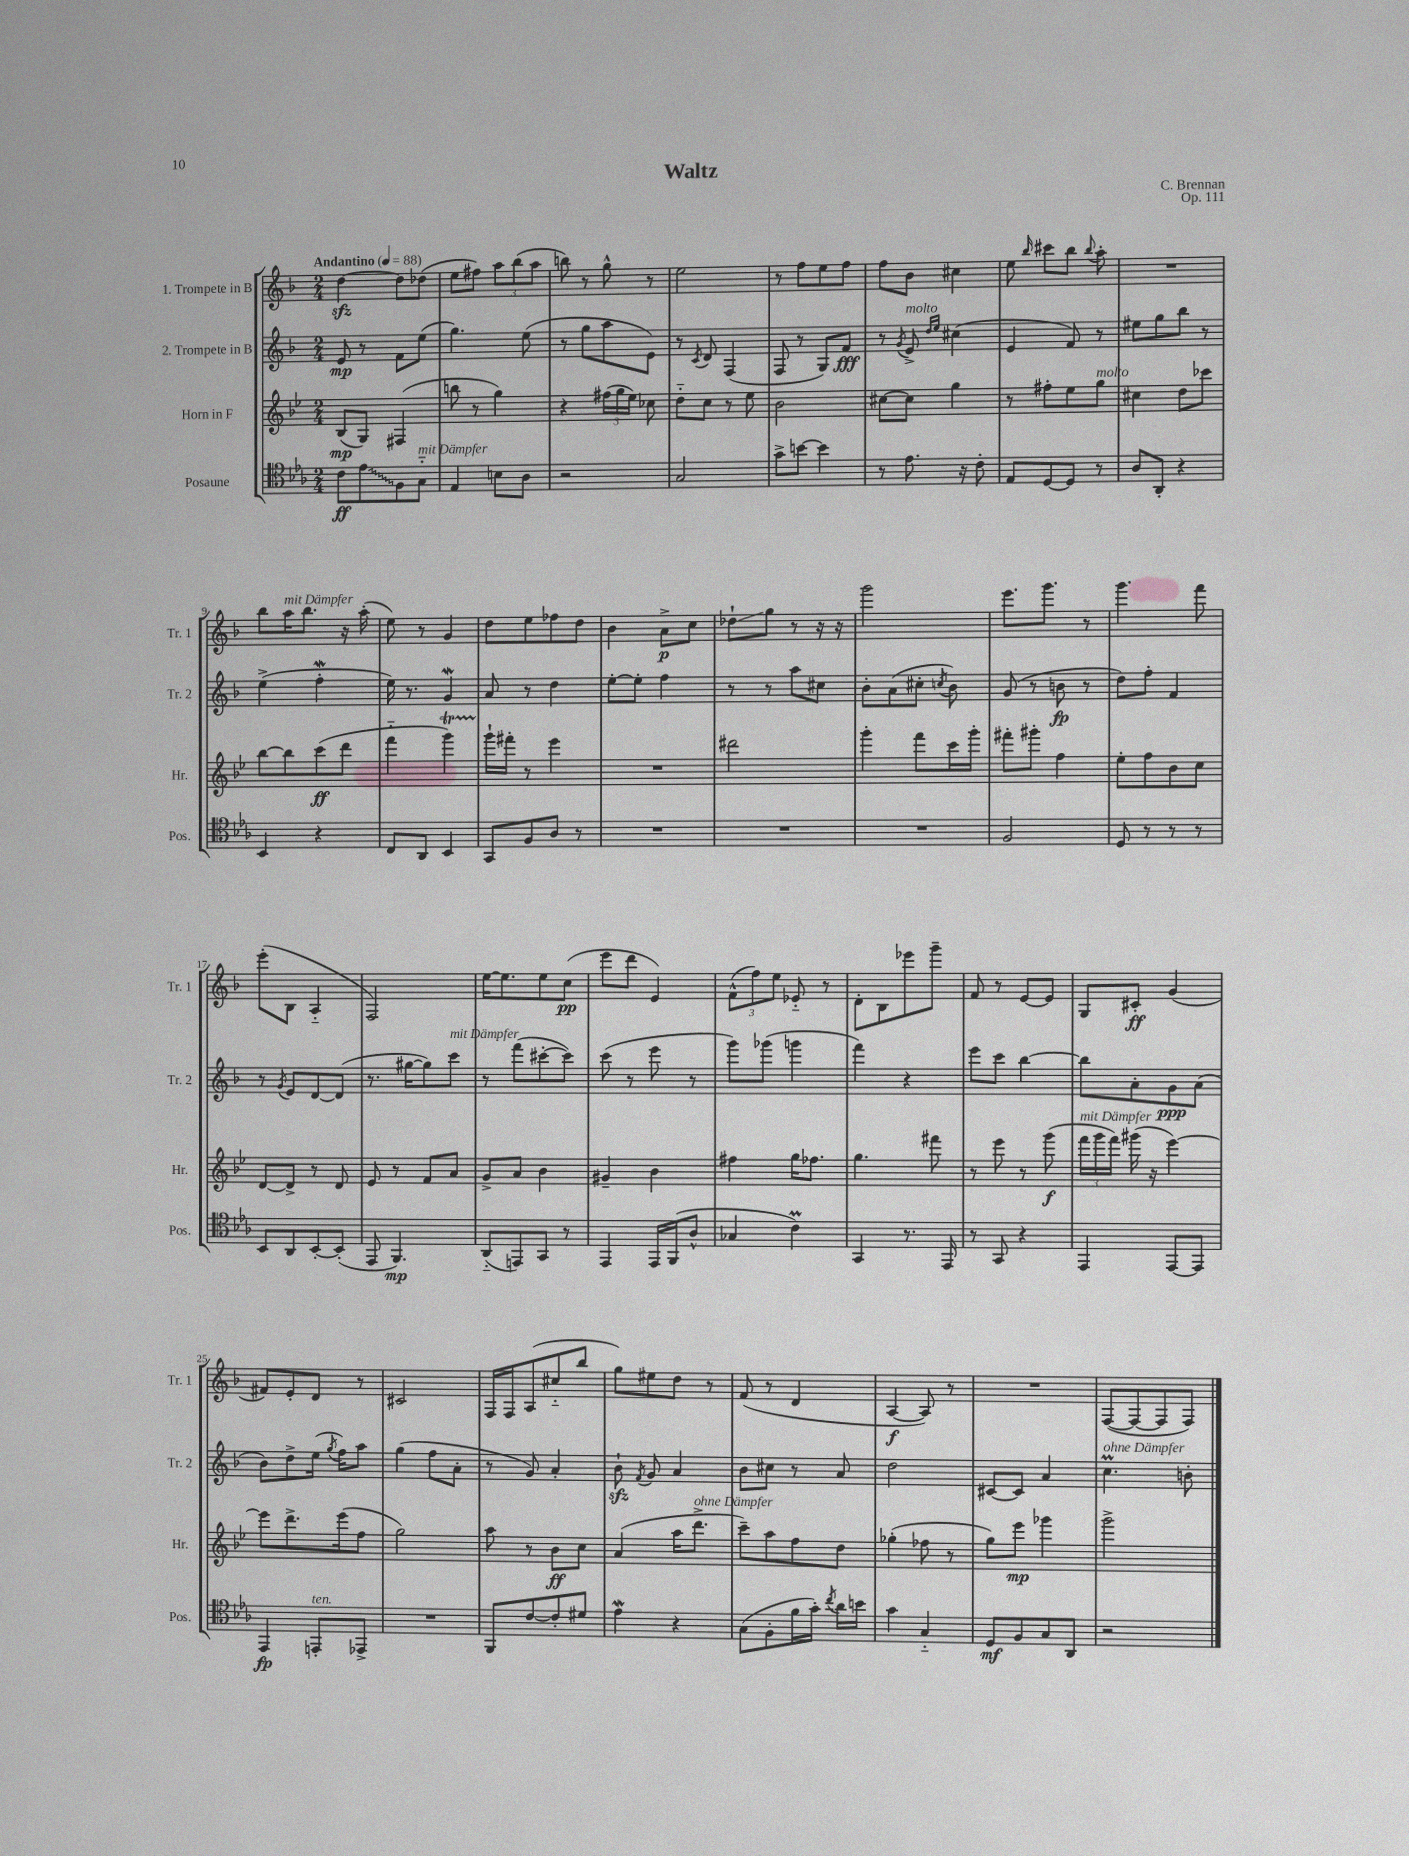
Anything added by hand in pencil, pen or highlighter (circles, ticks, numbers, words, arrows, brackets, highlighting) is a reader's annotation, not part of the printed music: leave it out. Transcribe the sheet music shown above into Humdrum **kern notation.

**kern	**kern	**kern	**kern
*staff4	*staff3	*staff2	*staff1
*clefC4	*clefG2	*clefG2	*clefG2
*k[b-e-a-]	*k[b-e-]	*k[b-]	*k[b-]
*M2/4	*M2/4	*M2/4	*M2/4
*MM88	*MM88	*MM88	*MM88
8c	(8B-	8e	[4dd
8e-	8G)	8r	.
8F	(4F#	8f	8dd]
8G'~	.	(8ee	(8dd-
=	=	=	=
4E-	8bb	4.gg)	8ee
.	8r	.	8ff#)
8B	4gg)	.	12aa
.	.	.	(12bb-
8A-	.	(8ee	.
.	.	.	12aa
=	=	=	=
2r	4r	8r	8bb)
.	.	8gg	8r
.	(24ff#	8aa	8gg^^
.	24gg	.	.
.	24ee-)	.	.
.	8cc-	8e)	8r
=	=	=	=
2G	8dd'~	8r	2ee
.	.	8qc	.
.	8cc	8d	.
.	8r	(4F	.
.	8ee-	.	.
=	=	=	=
8g^	2b-	8F	8r
[8b	.	8r	8ff
4b]	.	8G)	8ee
.	.	8f	8ff
=	=	=	=
8r	[8cc#	8r	8ff
.	.	8qg	.
8.e-	8cc#]	8e^	8b-
.	.	16qqdd	.
.	.	16qqee	.
.	4gg	(4cc#	4cc#
16r	.	.	.
8c'	.	.	.
=	=	=	=
8E-	8r	4e	8ee
.	.	.	16qqbb-
[8D	8ff#'	.	8ccc#
8D]	8ee-	8f)	8bb-
.	.	.	8qqbb-
8r	8gg	8r	8aa'
=	=	=	=
8A-	4cc#	8ee#	2r
8AA-'	.	8gg	.
4r	8dd	8bb-	.
.	8ccc-	8r	.
=	=	=	=
4BB-	[8bb-	(4ee^	8bb-
.	8bb-]	.	16aa
.	.	.	8.bb-
4r	(8ccc	4ff'	.
.	8ddd	.	16r
.	.	.	(16aa'
=	=	=	=
8C	4fff'~	16ee)	8ee)
.	.	8.r	.
8AA-	.	.	8r
4BB-	4ggg)	4g	4g
=	=	=	=
8GG	16ggg`	8a	8dd
.	16fff#'	.	.
8F	8r	8r	8ee
8A-	4eee-	4dd	8ff-
8r	.	.	8dd
=	=	=	=
2r	2r	[8ee'	4b-
.	.	8ee']	.
.	.	4ff	8a^
.	.	.	8cc
=	=	=	=
2r	2ddd#	8r	8dd-`
.	.	8r	8gg
.	.	8aa	8r
.	.	8cc#	16r
.	.	.	16r
=	=	=	=
2r	4ggg'	8b-'	2ggg
.	.	(8a	.
.	8fff	8cc#'	.
.	.	8qcc	.
.	16ccc	8b-)	.
.	16ggg'	.	.
=	=	=	=
2F	8fff#'	(8g	8.eee
.	8ggg#'	8r	.
.	.	.	8.ggg
.	4ff	8b	.
.	.	8r	8r
=	=	=	=
8D	8ee-'	8dd)	4.ggg
8r	8ff	8ff'	.
8r	8b-	4f	.
8r	8cc	.	8fff
=	=	=	=
8BB-	[8d	8r	(8eee'
.	.	8qg	.
8AA-	8d^]	8e	8B-
[8BB-'	8r	[8d	4A'~
(8BB-']	8d	(8d]	.
=	=	=	=
8EE-	8e-	8.r	2F)
4.FF)	8r	.	.
.	.	[16gg#	.
.	8f	8gg#])	.
.	8a	8ccc	.
=	=	=	=
(8AA-'~	8g^	8r	[16ee
.	.	.	8.ee]
8EE)	8a	(8fff	.
8GG	4b-	[8ccc#'	8ee
8r	.	8ccc#])	(8cc
=	=	=	=
4EE-	4g#~	(8ccc	8eee
.	.	8r	8ddd
16EE-	4b-	8eee	4e)
(16FF	.	.	.
8A-^^	.	8r	.
=	=	=	=
4G-	4ff#	8ggg)	(12f^^
.	.	.	12ff)
.	.	(8ggg-	.
.	.	.	12ee
4c)	16gg	4ggg	8e-'~
.	8.ff-	.	.
.	.	.	8r
=	=	=	=
4GG	4.gg	4fff)	8d'
.	.	.	8B-
8.r	.	4r	8eee-
.	8fff#	.	8ggg~
16EE-	.	.	.
=	=	=	=
8r	8r	8eee	8f
8GG	8eee-	8ccc	8r
4r	8r	[4bb-	[8e
.	(8ggg	.	8e]
=	=	=	=
4EE-	24fff	8bb-]	8G
.	24ggg	.	.
.	24fff)	.	.
.	(16ggg#	8a'	8c#'
.	16r	.	.
[8EE-	[4eee-)	8g	(4g
8EE-]	.	(8a	.
=	=	=	=
4EE-	8eee-]	8b-)	8f#)
.	8.ddd^	8dd^	8e'
8EE'	.	(16ee	8d
.	.	8qgg	.
.	(16eee-	16ff)	.
8EE-^	8ff	8aa	8r
=	=	=	=
2r	2gg)	(4gg	2c#
.	.	8ff	.
.	.	8a'	.
=	=	=	=
8FF	8aa	8r	16F
.	.	.	16F
[8c	8r	8g)	(8A
8c']	8b-	4a'	8cc#'~
8d#	8cc	.	8bb-
=	=	=	=
4e-	(4a	8b-`	8gg)
.	.	8qf	.
.	.	8g	8ee#
4r	16aa	4a	8dd
.	8.ddd^	.	.
.	.	.	8r
=	=	=	=
(8G	8ccc~)	8b-	(8f
8F'	8aa	8cc#	8r
16f	8ff	8r	4d
16g')	.	.	.
8qcc	.	.	.
16a-	8dd	8a	.
16b	.	.	.
=	=	=	=
4g	(4gg-'	2dd	[4A
4G'~	8ff-	.	8A])
.	8r	.	8r
=	=	=	=
8D	8gg)	[8c#	2r
8F	8eee-	8c#]	.
8G	4ggg-	4a	.
8AA-	.	.	.
=	=	=	=
2r	2ggg^	4.cc	([8F
.	.	.	8F_
.	.	.	8F]
.	.	8b'	8F)
==	==	==	==
*-	*-	*-	*-
